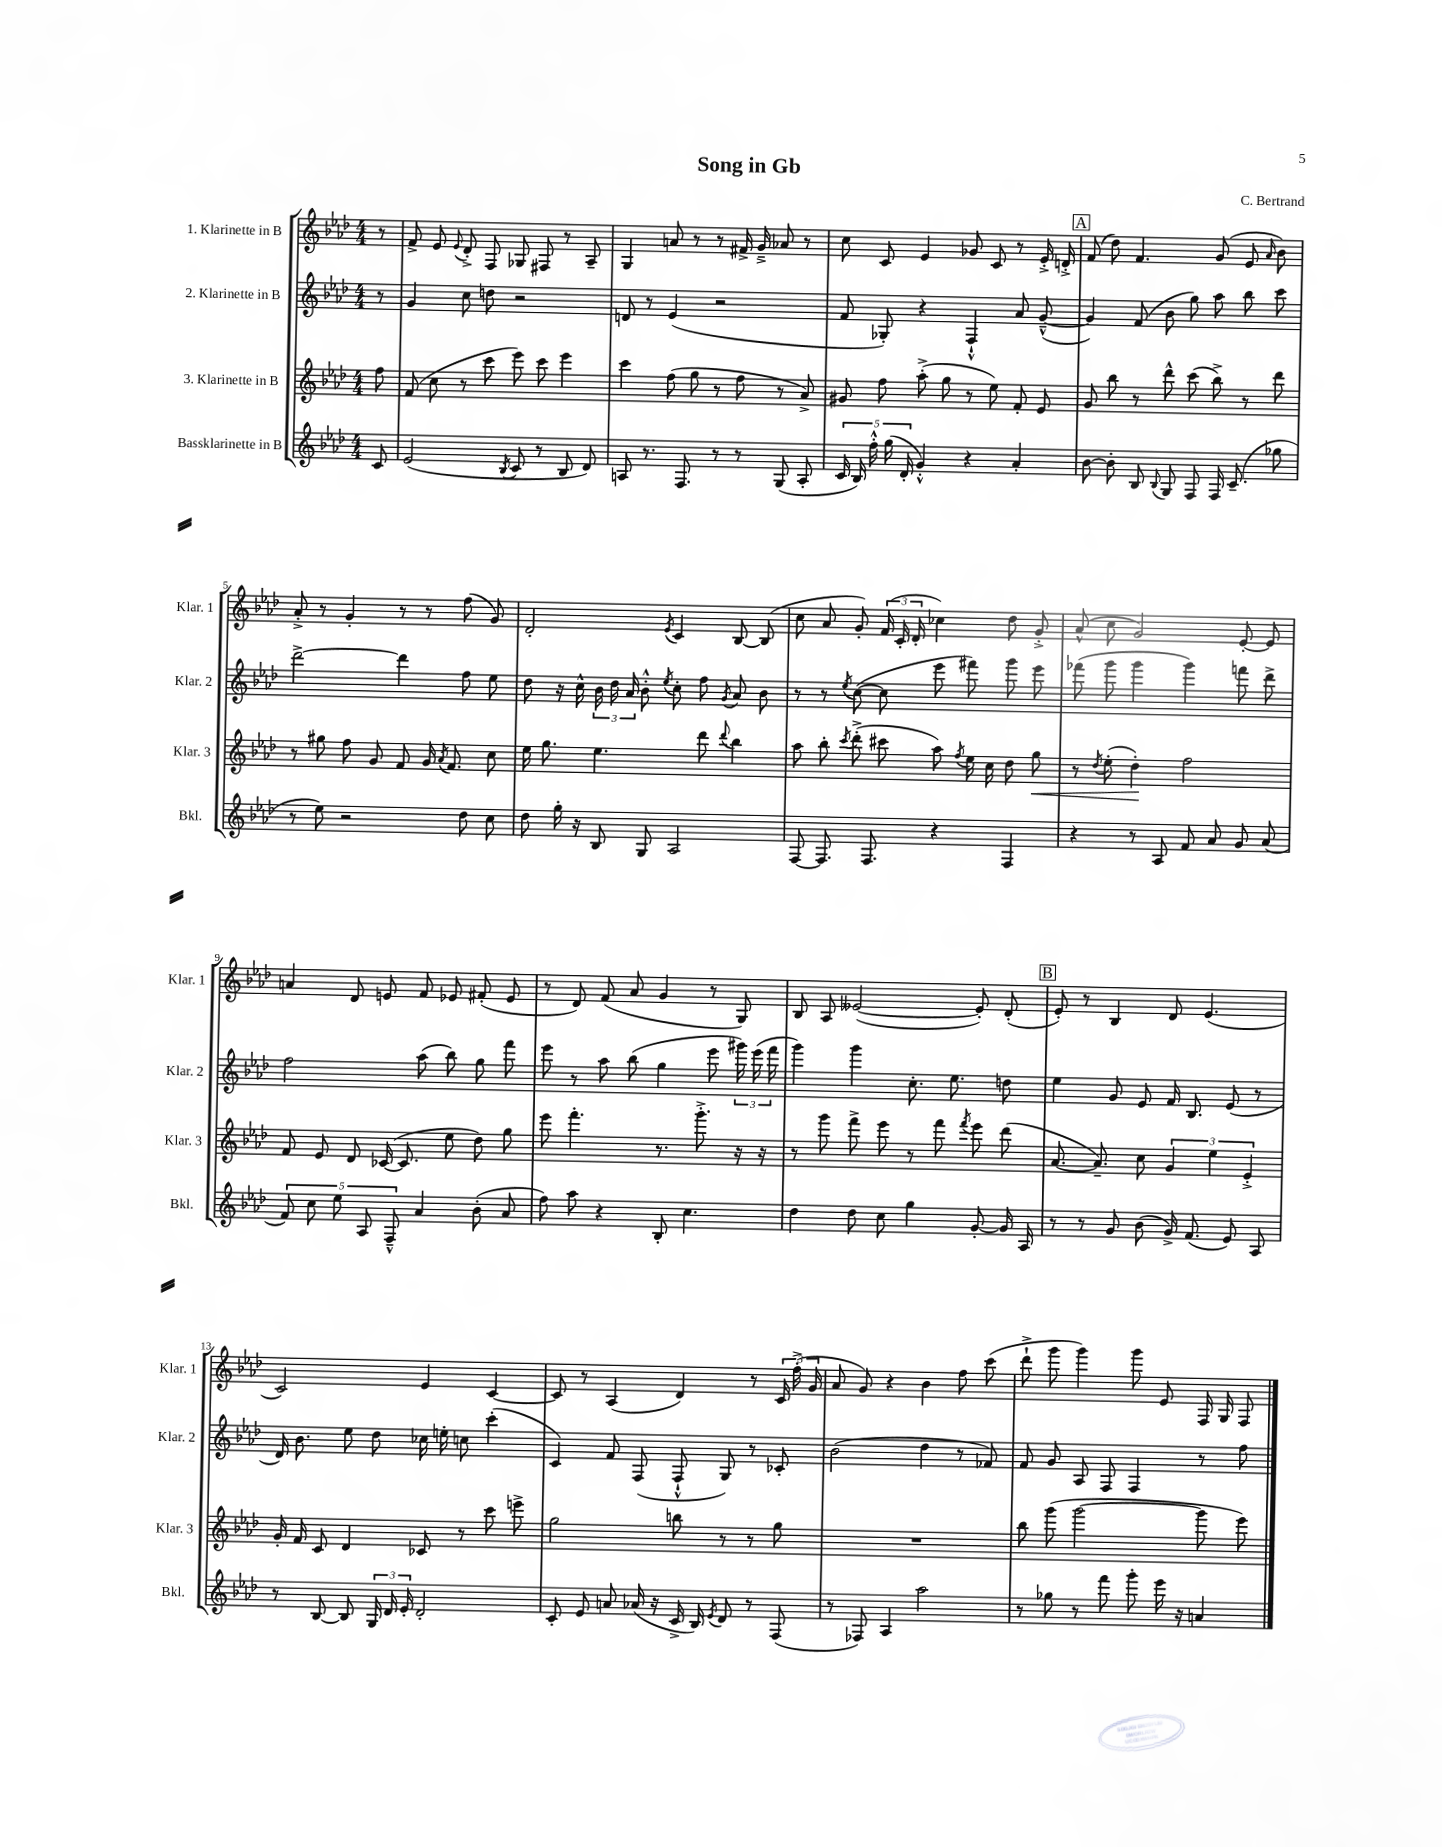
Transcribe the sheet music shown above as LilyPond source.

\header { title = "Song in Gb" composer = "C. Bertrand" }
<<
\new StaffGroup <<
\new Staff = "s0" \with { instrumentName = "1. Klarinette in B" shortInstrumentName = "Klar. 1" } {
    \clef treble \key aes \major \numericTimeSignature \time 4/4 \partial 8
    \autoBeamOff r8 |
    f'8-> ees'8 \appoggiatura { ees'8 } des'8-.-> f8 ges8 fis8 r8 aes8-- |
    g4 a'8 r8 r8 fis'16-> g'16---> aes'8 r8 |
    c''8 c'8 ees'4 ges'8 c'8 r8 ees'16-.-> d'16-.-> |
    \mark \markup { \box "A" } f'8( des''8) f'4. g'8( ees'8 \grace { aes'16 } bes'8) |
    aes'8-.-> r8 g'4-. r8 r8 f''8( g'8) |
    des'2-. \acciaccatura { ees'8 } c'4 bes8~ bes8( |
    c''8 aes'8 g'8-.) \tuplet 3/2 { f'16( c'16-. des'16-. } ces''4) des''8 g'8-.-> |
    aes'8-^( c''8 g'2) ees'8~-. ees'8 |
    a'4 des'8 e'8 f'8 ees'8 fis'8-.( ees'8 |
    r8 des'8) f'8( aes'8 g'4 r8 g8) |
    bes8 aes8 eeses'2~( eeses'8-.) des'8-.( |
    \mark \markup { \box "B" } ees'8-.) r8 bes4 des'8 ees'4.( |
    c'2) ees'4 c'4~ |
    c'8 r8 aes4( des'4) r8 \tuplet 3/2 { c'16 f''16-.->( g'16 } |
    aes'8 g'8) r4 bes'4 f''8 c'''8( |
    des'''8-!-> g'''8 g'''4) g'''8 ees'8 f16 g16 f8 \bar "|." |
}
\new Staff = "s1" \with { instrumentName = "2. Klarinette in B" shortInstrumentName = "Klar. 2" } {
    \clef treble \key aes \major \numericTimeSignature \time 4/4 \partial 8
    \autoBeamOff r8 |
    g'4 c''8 d''8 r2 |
    d'8 r8 ees'4( r2 |
    f'8 ges8-.) r4 f4-!-^ aes'8 g'8~---^( |
    \mark \markup { \box "A" } g'4) f'8( bes'8 g''8) aes''8 bes''8 c'''8 |
    des'''2~-> des'''4 f''8 ees''8 |
    des''8 r16 c''16-^ \tuplet 3/2 { bes'16 des''16 aes'16 } bes'8-.-^ \acciaccatura { ees''8 } c''8-. f''8 \acciaccatura { g'8 } aes'8 bes'8 |
    r8 r8 \acciaccatura { ees''8 } c''8~( c''8 ees'''8 fis'''8) g'''8 ees'''8 |
    fes'''8( g'''8 g'''4 g'''4) f'''8 des'''8-> |
    f''2 aes''8( bes''8) g''8 f'''8 |
    ees'''8 r8 aes''8 bes''8( g''4 ees'''8 \tuplet 3/2 { gis'''16) ees'''16( f'''16 } |
    g'''4) g'''4 c''8.-. ees''8. d''8 |
    \mark \markup { \box "B" } ees''4 g'8 ees'8 f'16 bes8. ees'8( r8 |
    des'16) bes'8. ees''8 des''8 ces''16 e''16-. c''8 c'''4-.( |
    c'4) f'8 f8( f8-!-^ g8) r8 ces'8-. |
    bes'2( des''4 r8 fes'8) |
    f'8 g'8 aes8 f8 f4 r8 f''8 \bar "|." |
}
\new Staff = "s2" \with { instrumentName = "3. Klarinette in B" shortInstrumentName = "Klar. 3" } {
    \clef treble \key aes \major \numericTimeSignature \time 4/4 \partial 8
    \autoBeamOff f''8 |
    f'8( c''8 r8 c'''8 ees'''8) c'''8 ees'''4 |
    c'''4 f''8( g''8 r8 f''8 r8 aes'8->) |
    gis'8 f''8 aes''8-.->( g''8 r8 ees''8) f'8-. ees'8 |
    \mark \markup { \box "A" } g'8 bes''8 r8 des'''8-^ c'''8( bes''8->) r8 des'''8 |
    r8 gis''8 f''8 g'8 f'8 g'16 \acciaccatura { aes'8 } f'8. c''8 |
    ees''16 g''8. ees''4. des'''8 \appoggiatura { des'''8 } bes''4 |
    aes''8 bes''8-. \acciaccatura { c'''8 } des'''8-.->( cis'''8 aes''8) \acciaccatura { f''8 } ees''16 c''16 des''8 g''8\< |
    r8 \acciaccatura { des''8 } ees''8-.( des''4-.\!) f''2 |
    f'8 ees'8 des'8 ces'16~( ces'8. ees''8 des''8) g''8 |
    ees'''8 f'''4.-. r8. g'''8.-.-> r16 r16 |
    r8 g'''8 f'''8-> ees'''8 r8 f'''8 \acciaccatura { f'''8 } ees'''8 des'''8( |
    \mark \markup { \box "B" } aes'8.~ aes'8.--) c''8 \tuplet 3/2 { g'4 ees''4 ees'4-.-> } |
    g'16-. f'16 c'8 des'4 ces'8 r8 c'''8 e'''8-> |
    g''2 b''8 r8 r8 g''8 |
    R1 |
    bes''8 g'''8( g'''2~ g'''8 ees'''8) \bar "|." |
}
\new Staff = "s3" \with { instrumentName = "Bassklarinette in B" shortInstrumentName = "Bkl." } {
    \clef treble \key aes \major \numericTimeSignature \time 4/4 \partial 8
    \autoBeamOff c'8 |
    ees'2( \acciaccatura { bes8 } c'8 r8 bes8 des'8) |
    a8 r8. f8. r8 r8 g8( a8-. |
    \tuplet 5/4 { c'16 bes16) f''16-.-^ g''16( des'16-. } g'4-.-^) r4 aes'4-. |
    \mark \markup { \box "A" } bes'8~ bes'8-. bes8 \appoggiatura { bes8 } g8 f8 f16 c'8.--( ges''8 |
    r8 ees''8) r2 des''8 c''8 |
    des''8 g''16-. r16 bes8 g8 aes2 |
    f8~ f8. f8. r4 f4 |
    r4 r8 aes8 f'8 aes'8 g'8 aes'8( |
    \tuplet 5/4 { f'8) c''8 ees''8 aes8 f8---^ } aes'4 bes'8-.( aes'8 |
    f''8) aes''8 r4 bes8-. c''4. |
    des''4 des''8 c''8 g''4 g'8~-. g'16 aes16 |
    \mark \markup { \box "B" } r8 r8 g'8 bes'8( g'16->) f'8.( ees'8) aes8 |
    r8 bes8~ bes8 \tuplet 3/2 { g16 des'16 ees'16-. } des'2-. |
    c'8-. ees'8 a'8 aes'16( r16 c'16-> bes16) \acciaccatura { ees'8 } des'8 r8 f8( |
    r8 fes8) aes4 aes''2 |
    r8 ges''8 r8 f'''8 g'''8-. ees'''16 r16 a'4 \bar "|." |
}
>>
>>
